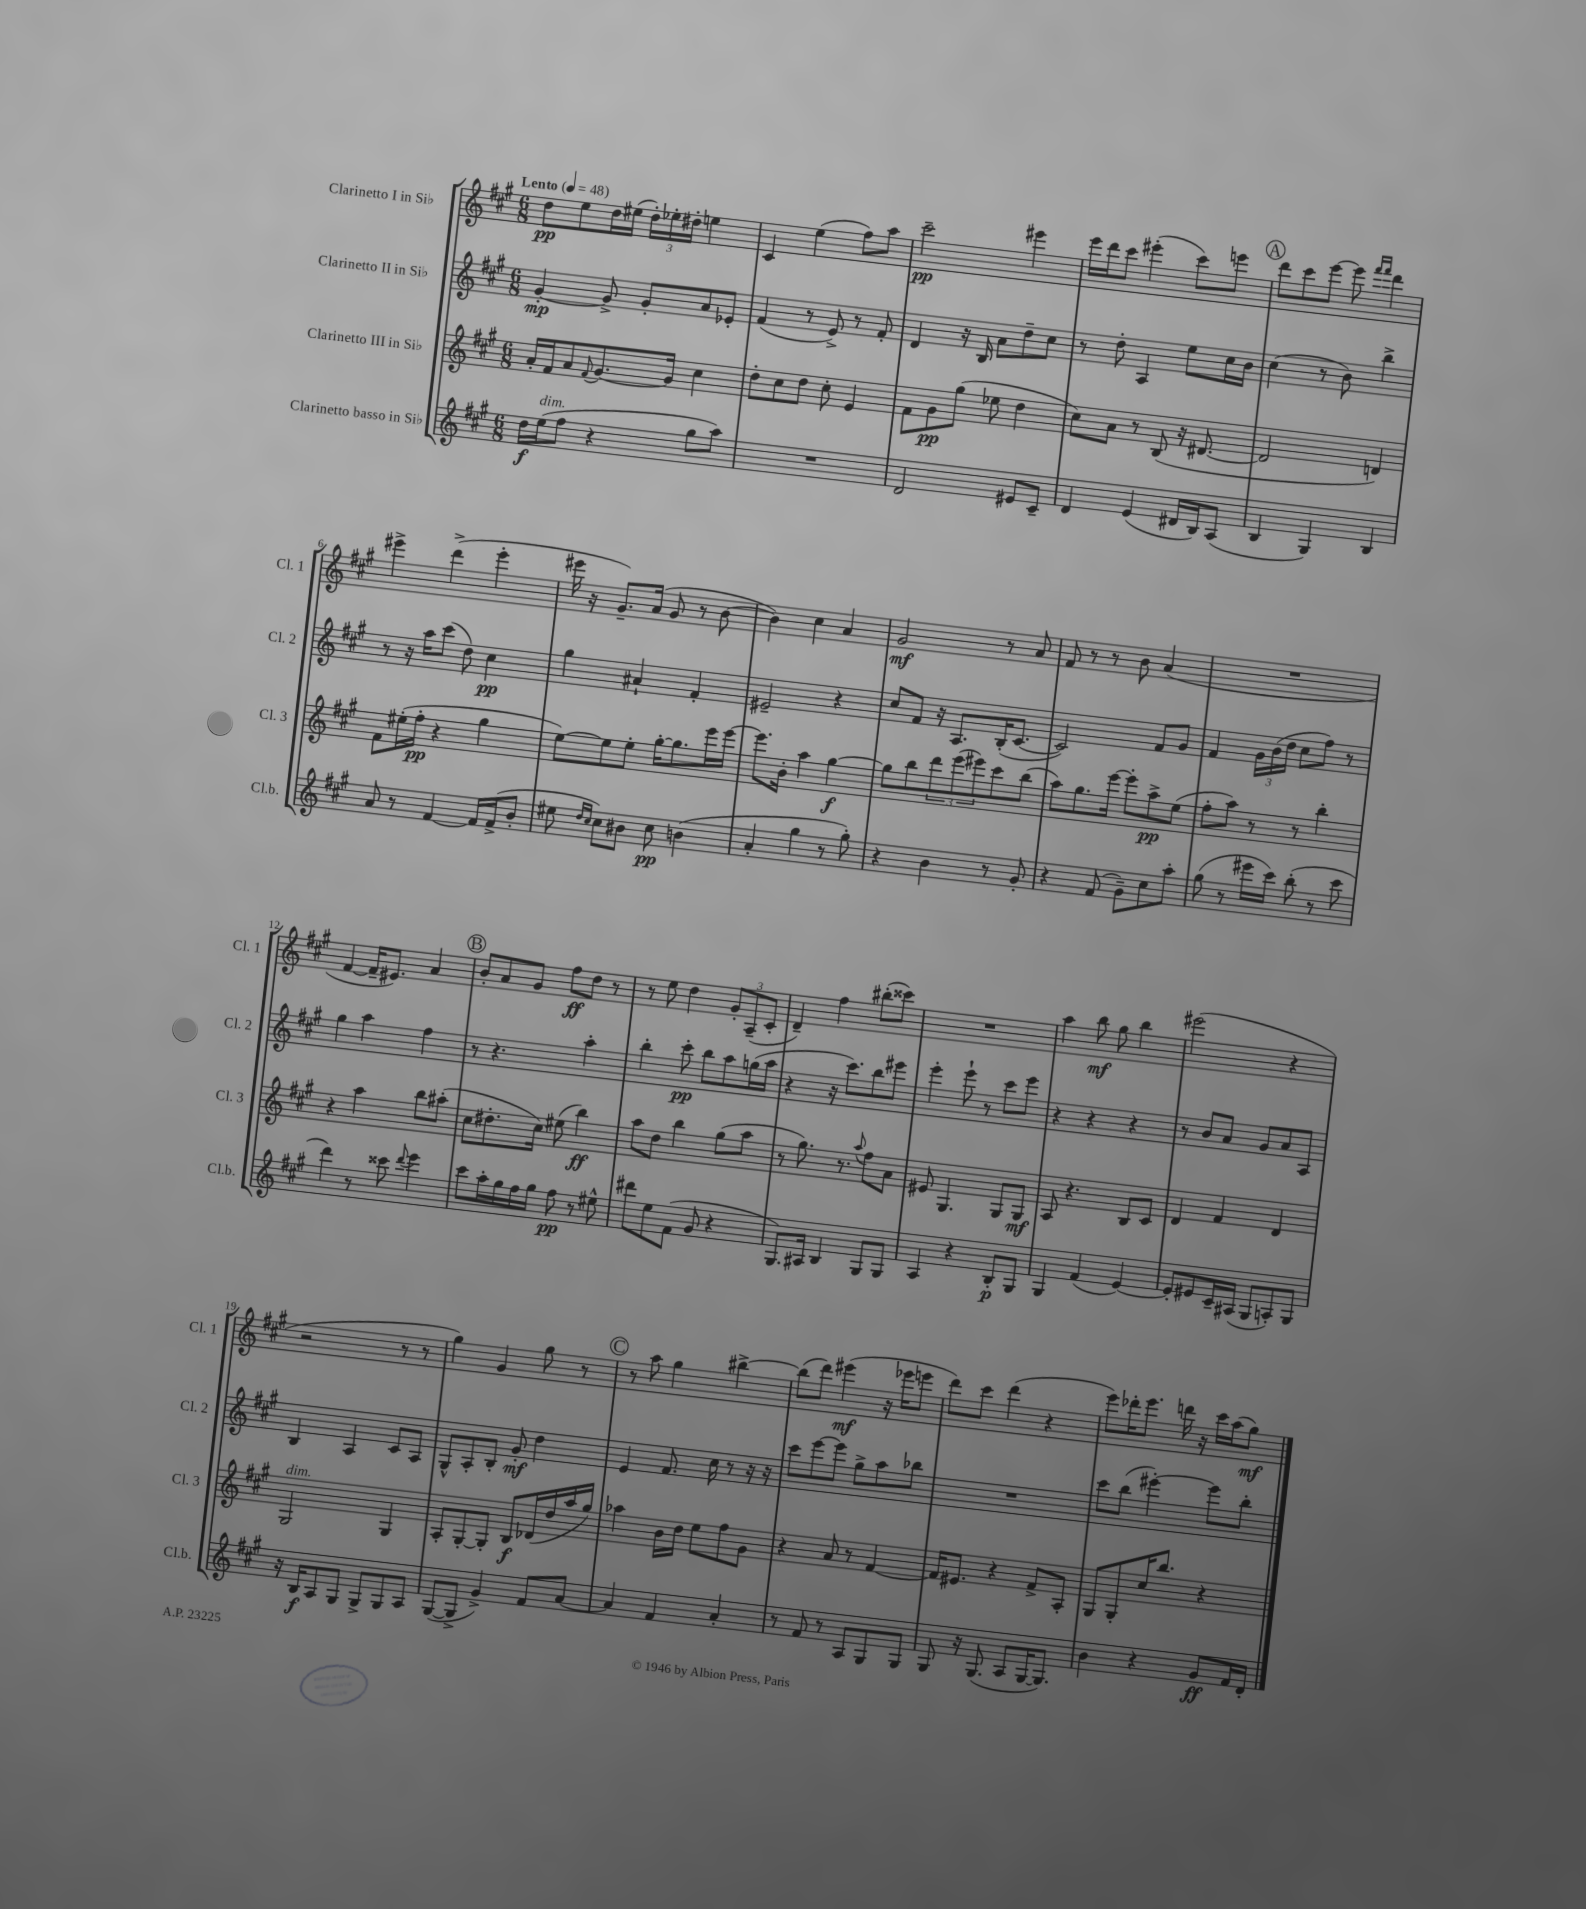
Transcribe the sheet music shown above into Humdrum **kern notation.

**kern	**kern	**kern	**kern
*staff4	*staff3	*staff2	*staff1
*clefG2	*clefG2	*clefG2	*clefG2
*k[f#c#g#]	*k[f#c#g#]	*k[f#c#g#]	*k[f#c#g#]
*M6/8	*M6/8	*M6/8	*M6/8
*MM48	*MM48	*MM48	*MM48
16dd\LL	16a'/LL	[4g#'/	8dd\L
(16ee\J	16f#/J	.	.
8ff#\J	8a/	.	8ee\
.	8qqf#/	.	.
4r	[8.g#/	8g#^/]	16dd\L
.	.	.	(16ee#\JJ
.	.	8g#'/L	24dd'\LL)
.	.	.	24ee-'\
.	16g#/]Jk	.	.
.	.	.	24dd#'\JJ
8gg#\L	4cc#\	8a/	4ee\
8aa\J)	.	8e-'/J	.
=	=	=	=
2.r	8dd'\L	(4f#/	4c#/
.	8cc#\	.	.
.	8dd\J	8r	(4ee\
.	8cc#'\	8e^/)	.
.	4e/	8r	8ff#\L)
.	.	8f#'/	8aa\J
=	=	=	=
2d/	8f#\L	4d/	2ccc#~\
.	8g#\	.	.
.	(8gg#\J	16r	.
.	.	16B/	.
.	8ee-\	8a\L	.
8e#/L	4dd\	8dd~\	4eee#\
8c#~/J	.	8cc#\J	.
=	=	=	=
4d/	8cc#\L)	8r	16eee\LL
.	.	.	16ddd\J
.	8a\J	8dd'\	8ccc#\J
(4e/	8r	4A/	(4eee#'\
.	(8B/	.	.
16d#/LL	16r	8ee\L	8ccc#\L)
16B/J)	[8.d#/	.	.
(8A/J	.	16cc#\L	8eee\J
.	.	16b\JJ	.
=	=	=	=
4B/	2d#/]	(4cc#\	8ddd\L
.	.	.	8ccc#\
4G#/)	.	8r	[8eee\J
.	.	8b\)	8eee\]
.	.	.	16qqfff#/LL
.	.	.	16qqfff#/JJ
4B/	4d/)	4bb^\	4ddd\
=	=	=	=
8a/	8f#\L	8r	4eee#^\
8r	(16ee#'\L	16r	.
.	16ff#'\JJ	16aa\LK	.
[4f#/	4r	(8ccc#\J	(4ddd^\
.	.	8dd\)	.
16f#/]LL	4gg#\	4cc#\	4eee#'\
(16f#^/J	.	.	.
8b'/J	.	.	.
=	=	=	=
8ee#\	[8ee\L)	4gg#\	16eee#\
.	.	.	16r
16qqdd/LL	.	.	.
16qqcc#/JJ	.	.	.
8cc#\L)	8ee\]	.	8.g#~/L)
8b#\J	8ee'\J	4a#`/	.
.	.	.	(16a/Jk
8cc#\	[16gg#'\LK	.	8g#/
.	8.gg#\]	.	.
(4b\	.	4f#'/	8r
.	16eee\L	.	[8b\
.	[16eee\JJ	.	.
=	=	=	=
4a'/	8.eee\]L	2e#~/	4b\])
.	16b'\Jk	.	.
4gg#\	4aa\	.	4cc#\
8r	[4gg#\	4r	4a/
8gg#'\)	.	.	.
=	=	=	=
4r	8gg#\]L	8cc#/L	2g#/
.	8bb\	8f#/J	.
4b\	12ddd\	16r	.
.	.	8.A/L	.
.	(12eee\	.	.
.	12eee#\)	.	.
8r	8ccc#\	(16B'/K	8r
.	.	[8.c#/J	.
8g#'/	(8bb\J	.	8a/
=	=	=	=
4r	8aa\L)	2c#/])	8f#/
.	8.gg#\	.	8r
(8f#/	.	.	8r
.	[16eee\Jk	.	.
8g#~\L)	8eee'\]L	.	8b\
8cc#\	8aa^\	8f#/L	(4a/
8aa'\J	(8ee\J	8g#/J	.
=	=	=	=
(8gg#\	8ff#'\L	4f#/	2.r
8r	8aa\J)	.	.
16eee#\LL	8r	24g#\LL	.
.	.	(24b\	.
16ccc#\JJ)	.	.	.
.	.	24dd\JJ	.
(8bb'\	8r	8cc#\L	.
8r	4bb'\	8ff#\J)	.
8ccc#\	.	8r	.
=	=	=	=
4ddd\)	4r	4gg#\	[4f#/
8r	4aa\	4aa\	16f#~/]LK
.	.	.	8.e#/J)
8ccc##\	.	.	.
8qqddd/	.	.	.
4eee\	8bb\L	4ff#\	4a/
.	(8aa#'\J	.	.
=	=	=	=
8ccc#\L	8cc#\L	8r	8b'/L
16aa'\L	8.dd#'\	4.r	8a/
16gg#\	.	.	.
16ff#\	.	.	8g#/J
16gg#\JJ	16cc#\Jk)	.	.
8ff#\	(8ee#\	.	8ff#\L
8r	4bb\)	4aa'\	8dd\J
8ee#^^\	.	.	8r
=	=	=	=
8ddd#\L	8aa\L	4bb'\	8r
8ee\	8dd\J	.	8ee\
(8f#\J	4bb\	8ccc#'\	4dd\
8g#/	.	8bb\L	.
4r	(8gg#\L	8aa\	12g#'/L
.	.	.	(12A~/
.	8aa\J	(16gg\L	.
.	.	.	12c#'/J
.	.	16aa\JJ	.
=	=	=	=
8.G#/L)	8r	4r	4d~/)
.	8.gg#\)	.	.
16A#/Jk	.	.	.
4B/	.	16r	4ff#\
.	8.r	8.ccc#\L)	.
.	8qqaa/	.	.
8G#/L	8ff#\L	8bb\	(8bb#'\L
8G#/J	8a\J	8eee#\J	8ccc##\J)
=	=	=	=
4A/	8e#/	4eee'\	2.r
.	4.G#/	.	.
4r	.	8eee`\	.
.	.	8r	.
8B'/L	8G#/L	8ccc#\L	.
8G#/J	8G#/J	8eee\J	.
=	=	=	=
4G#/	8A/	4r	4aa\
.	4.r	.	.
(4f#/	.	4r	8bb\
.	.	.	8gg#\
[4e/)	8B/L	4r	4bb\
.	8c#/J	.	.
=	=	=	=
8e'/]L	4d/	8r	(2eee#\
8e#/	.	8b/L	.
16c#~/L	4f#/	8a/J	.
(16A#/JJ	.	.	.
8G#/L	.	8g#/L	.
8A'/)	4d/	8a/	4r
8G#/J	.	8A/J	.
=	=	=	=
16r	2G#/	4B/	2r
16B/LK	.	.	.
8A/	.	.	.
8G#/J	.	4A/	.
8G#^/L	.	.	.
8G#/	4G#/	8c#/L	8r
8A/J	.	8A/J	8r
=	=	=	=
([8G#/L	8A'/L	8G#^^/L	4gg#\)
8G#^/]J	[8G#'/	8A'/	.
4g#^/)	8G#'/]J	8B'/J	4g#/
.	8B/L	8g#'/	.
8f#/L	(16d-/L	4dd\	8gg#\
.	16dd/	.	.
[8a/J	16aa/	.	8r
.	16gg#/JJ)	.	.
=	=	=	=
4a/]	4aa-\	4e/	8r
.	.	.	8aa\
4f#/	16b\LL	8.f#/	4gg#\
.	16dd\JJ	.	.
.	8ee\L	.	.
.	.	16cc#\	.
4a'/	8ff#\	8r	[4bb#^\
.	8g#\J	16r	.
.	.	16r	.
=	=	=	=
8r	4r	8ccc#\L	(8bb#\]L
8f#/	.	[8eee\	8ddd\J)
8r	8a/	8eee\]J	(4eee#\
8A/L	8r	8gg#^\L	.
8G#/	[4f#/	8aa\	16r
.	.	.	16eee-\LK
8G#/J	.	8bb-\J	8eee\J
=	=	=	=
8G#/	16f#/]LK	2.r	8ddd\L)
.	8.e#/J	.	.
16r	.	.	8ccc#\J
(8.G#/	.	.	.
.	4r	.	(4ddd\
8A/L	.	.	.
[16G#/K	8f#^/L	.	4r
8.G#/]J)	.	.	.
.	8A'/J	.	.
=	=	=	=
4b\	8G#/L	8ccc#\L	8eee\L)
.	8G#'/	(8bb\J	16ddd-'\K
.	.	.	8.eee\J
4r	16cc#/K	[4eee#'\)	.
.	8.bb/J	.	.
.	.	.	16ddd\
.	.	.	16r
8g#/L	4r	8eee#\]L	16ccc#\LL
.	.	.	(16aa\J
16f#/L	.	8bb'\J	8gg#\J)
16d'/JJ	.	.	.
==	==	==	==
*-	*-	*-	*-
